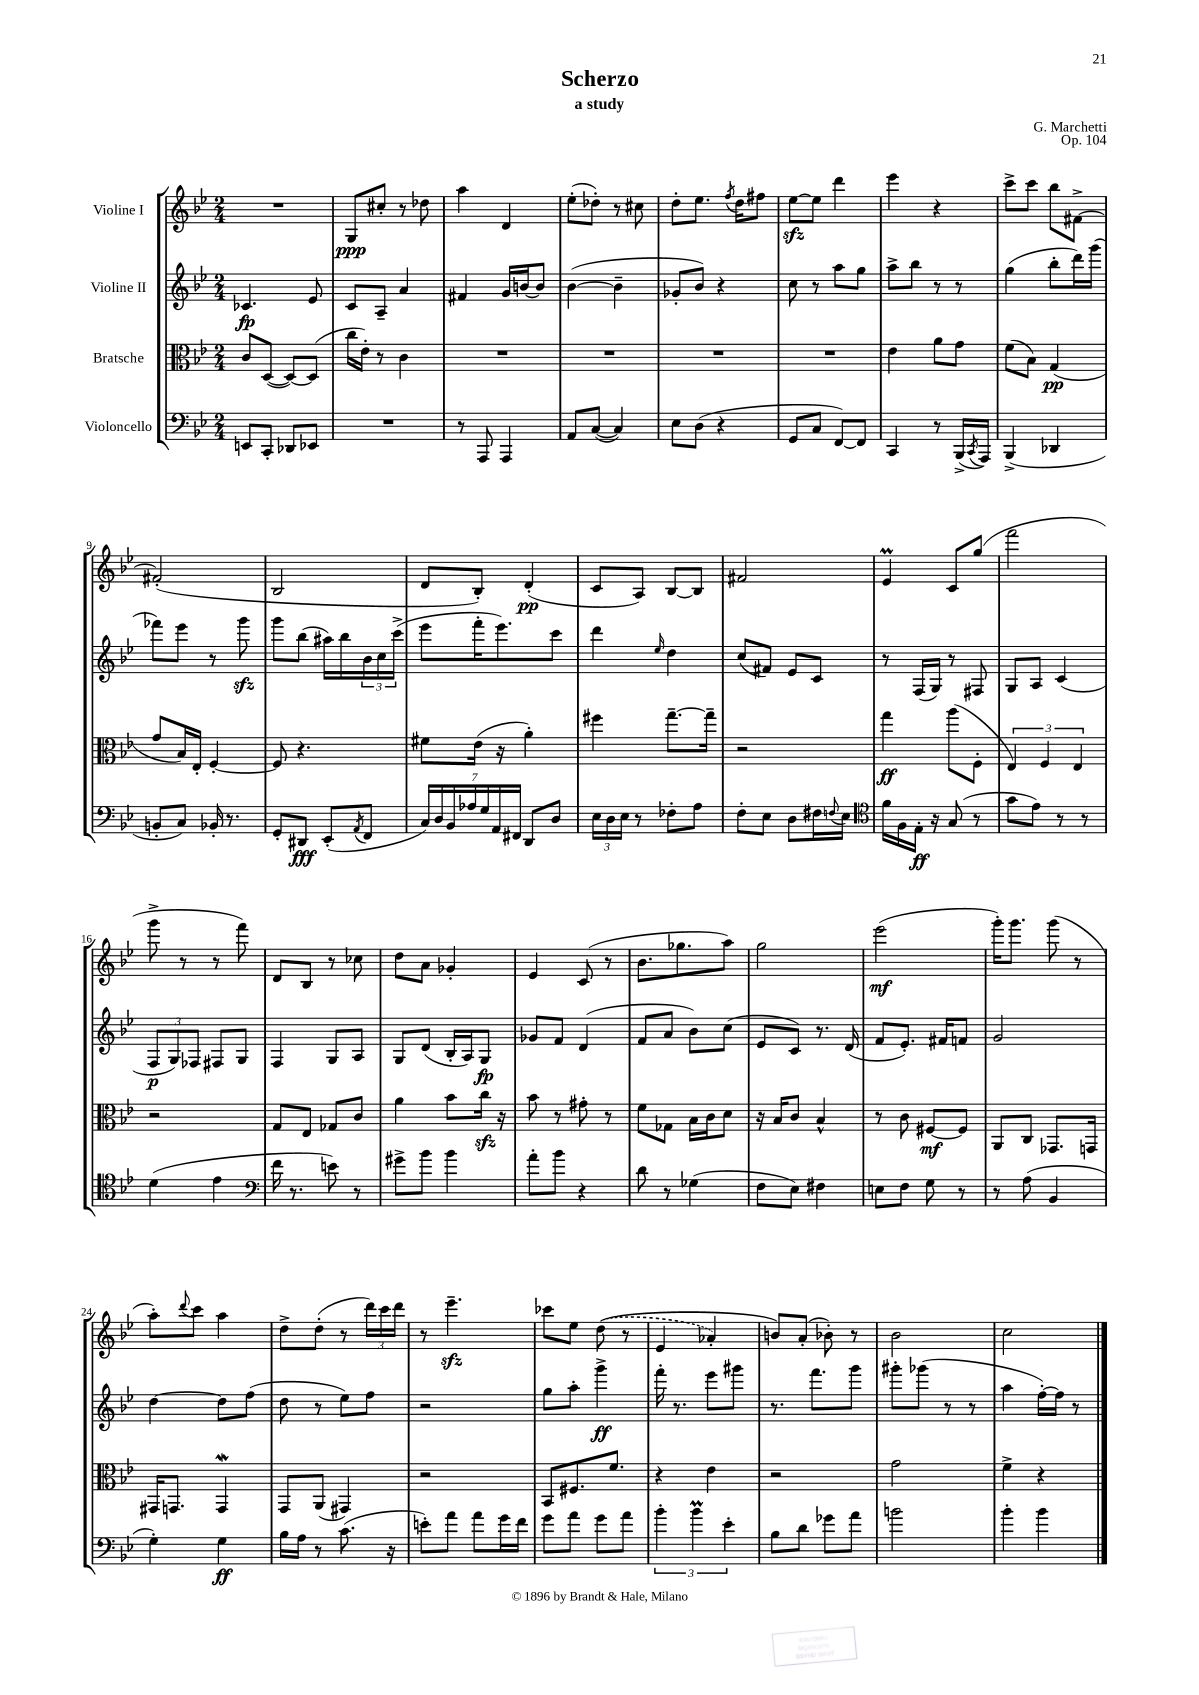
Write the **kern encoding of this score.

**kern	**kern	**kern	**kern
*staff4	*staff3	*staff2	*staff1
*clefF4	*clefC3	*clefG2	*clefG2
*k[b-e-]	*k[b-e-]	*k[b-e-]	*k[b-e-]
*M2/4	*M2/4	*M2/4	*M2/4
8EE	8c	4.c-	2r
8CC'	([8D	.	.
8DD-	8D_)	.	.
8EE-	(8D]	8e-	.
=	=	=	=
2r	16cc	8c	8G
.	16e-')	.	.
.	8r	8A~	8cc#'
.	4c	4a	8r
.	.	.	8dd-
=	=	=	=
8r	2r	4f#	4aa
8AAA	.	.	.
4AAA	.	16g	4d
.	.	[16b	.
.	.	8b]	.
=	=	=	=
8AA	2r	([4b-	(8ee-'
([8C	.	.	8dd-')
4C])	.	4b-~]	8r
.	.	.	8cc#
=	=	=	=
8E-	2r	8g-'	8dd'
(8D	.	8b-)	8.ee-
4r	.	4r	.
.	.	.	8qff
.	.	.	16dd
.	.	.	8ff#
=	=	=	=
8GG	2r	8cc	[8ee-
8C	.	8r	8ee-]
[8FF)	.	8aa	4ddd
8FF]	.	8gg	.
=	=	=	=
4CC	4e-	8aa^	4eee-
.	.	8bb-	.
8r	8a	8r	4r
(16BBB-^	8g	8r	.
8qCC	.	.	.
16AAA)	.	.	.
=	=	=	=
(4BBB-^	(8f	(4gg	8ccc^
.	8B-)	.	8ccc
4DD-	(4G	8bb-'	8bb-
.	.	16ddd)	[8f#^
.	.	(16ggg	.
=	=	=	=
8BB'	8g	8fff-)	(2f#']
8C)	16B-)	8eee-	.
.	16E-'	.	.
16BB-'	[4F'	8r	.
8.r	.	.	.
.	.	8ggg	.
=	=	=	=
8GG'	8F]	8ggg	2B-
8DD#	4.r	(8bb-	.
(8EE-'	.	16aa#)	.
.	.	16bb-	.
8qAA	.	.	.
8FF	.	24b-	.
.	.	24cc	.
.	.	(24ccc^	.
=	=	=	=
28C)	8f#	8eee-	8d
28D	.	.	.
28BB-	.	.	.
28A-	.	.	.
.	(16e-	16fff'	8B-')
28G	.	.	.
28AA	.	.	.
.	16r	8.eee-)	.
28FF#	.	.	.
8DD	4a')	.	(4d'
8D	.	8ccc	.
=	=	=	=
24E-	4ff#	4ddd	8c
24D	.	.	.
24E-	.	.	.
8r	.	.	8A)
.	.	16qqee-	.
8F-'	[8.gg~	4dd	[8B-
8A	.	.	8B-]
.	16gg~]	.	.
=	=	=	=
8F'	2r	(8cc	2f#
8E-	.	8f#)	.
8D	.	8e-	.
16F#	.	8c	.
8qqF	.	.	.
16E-	.	.	.
=	=	=	=
*clefC4	*	*	*
16f	4gg	8r	4e-
16F	.	.	.
16E-'	.	(16F	.
16r	.	16G)	.
(8G	(8aa	8r	8c
8r	8F'	8F#	(8gg
=	=	=	=
8g	6E-)	8G	2fff
8e-)	.	8A	.
.	6F	.	.
8r	.	(4c	.
.	6E-	.	.
8r	.	.	.
=	=	=	=
(4d	2r	12F	8ggg^
.	.	12G)	.
.	.	.	8r
.	.	12F-	.
4e-	.	8F#	8r
.	.	8G	8fff)
=	=	=	=
*clefF4	*	*	*
16f	8G	4F	8d
8.r	.	.	.
.	8E-	.	8B-
8e)	8G-	8G	8r
8r	8c	8A	8cc-
=	=	=	=
8g#^	4a	8G	8dd
8b-	.	(8d	8a
4b-	8b-	16B-'	4g-'
.	.	16A)	.
.	16cc	8G	.
.	16r	.	.
=	=	=	=
8a'	8b-	8g-	4e-
8b-	8r	8f	.
4r	8g#'	(4d	(8c
.	8r	.	8r
=	=	=	=
8d	8f	8f	8.b-
8r	8G-	8a	.
.	.	.	8.gg-
(4G-	16B-	8b-)	.
.	16c	.	.
.	8d	(8cc	8aa)
=	=	=	=
8F	16r	8e-	2gg
.	16B-	.	.
8E-)	8c	8c)	.
4F#	4B-^^	8.r	.
.	.	(16d	.
=	=	=	=
8E	8r	8f	(2eee-
8F	8c	8.e-')	.
8G	[8F#	.	.
.	.	16f#	.
8r	8F#]	8f	.
=	=	=	=
8r	8AA	2g	16ggg')
.	.	.	8.ggg
(8A	8C	.	.
4BB-	8.GG-	.	(8ggg
.	.	.	8r
.	16GG	.	.
=	=	=	=
4G')	16GG#	[4dd	8aa')
.	8.GG	.	.
.	.	.	8qqddd
.	.	.	8ccc
4G	4GG	8dd]	4aa
.	.	(8ff	.
=	=	=	=
16B-	8GG	8dd	8dd^
16A	.	.	.
8r	(8AA	8r	(8dd'
(8.c	4GG#)	8ee-)	8r
.	.	8ff	24ddd)
.	.	.	24ccc
16r	.	.	.
.	.	.	24ddd
=	=	=	=
8e')	2r	2r	8r
8a	.	.	4.eee-~
8a	.	.	.
16g	.	.	.
16f	.	.	.
=	=	=	=
8g	8BB-	8gg	8ccc-
8a	8.F#	8aa'	8ee-
8g	.	4ggg^	&((8dd
.	8.f	.	.
8a	.	.	8r
=	=	=	=
6b-'	4r	16fff'	4e-
.	.	8.r	.
6b-	.	.	.
.	4e-	8eee-	4a-')
6e-'	.	.	.
.	.	8ggg#	.
=	=	=	=
8B-	2r	8.r	8b&)
8d	.	.	(8a'
.	.	8.fff	.
8g-	.	.	8b-')
8a	.	8ggg	8r
=	=	=	=
2b	2g	8ggg#'	2b-
.	.	(8ggg-	.
.	.	8r	.
.	.	8r	.
=	=	=	=
4b-'	4f^	4aa	2cc
4b-	4r	[16ff')	.
.	.	16ff]	.
.	.	8r	.
==	==	==	==
*-	*-	*-	*-
